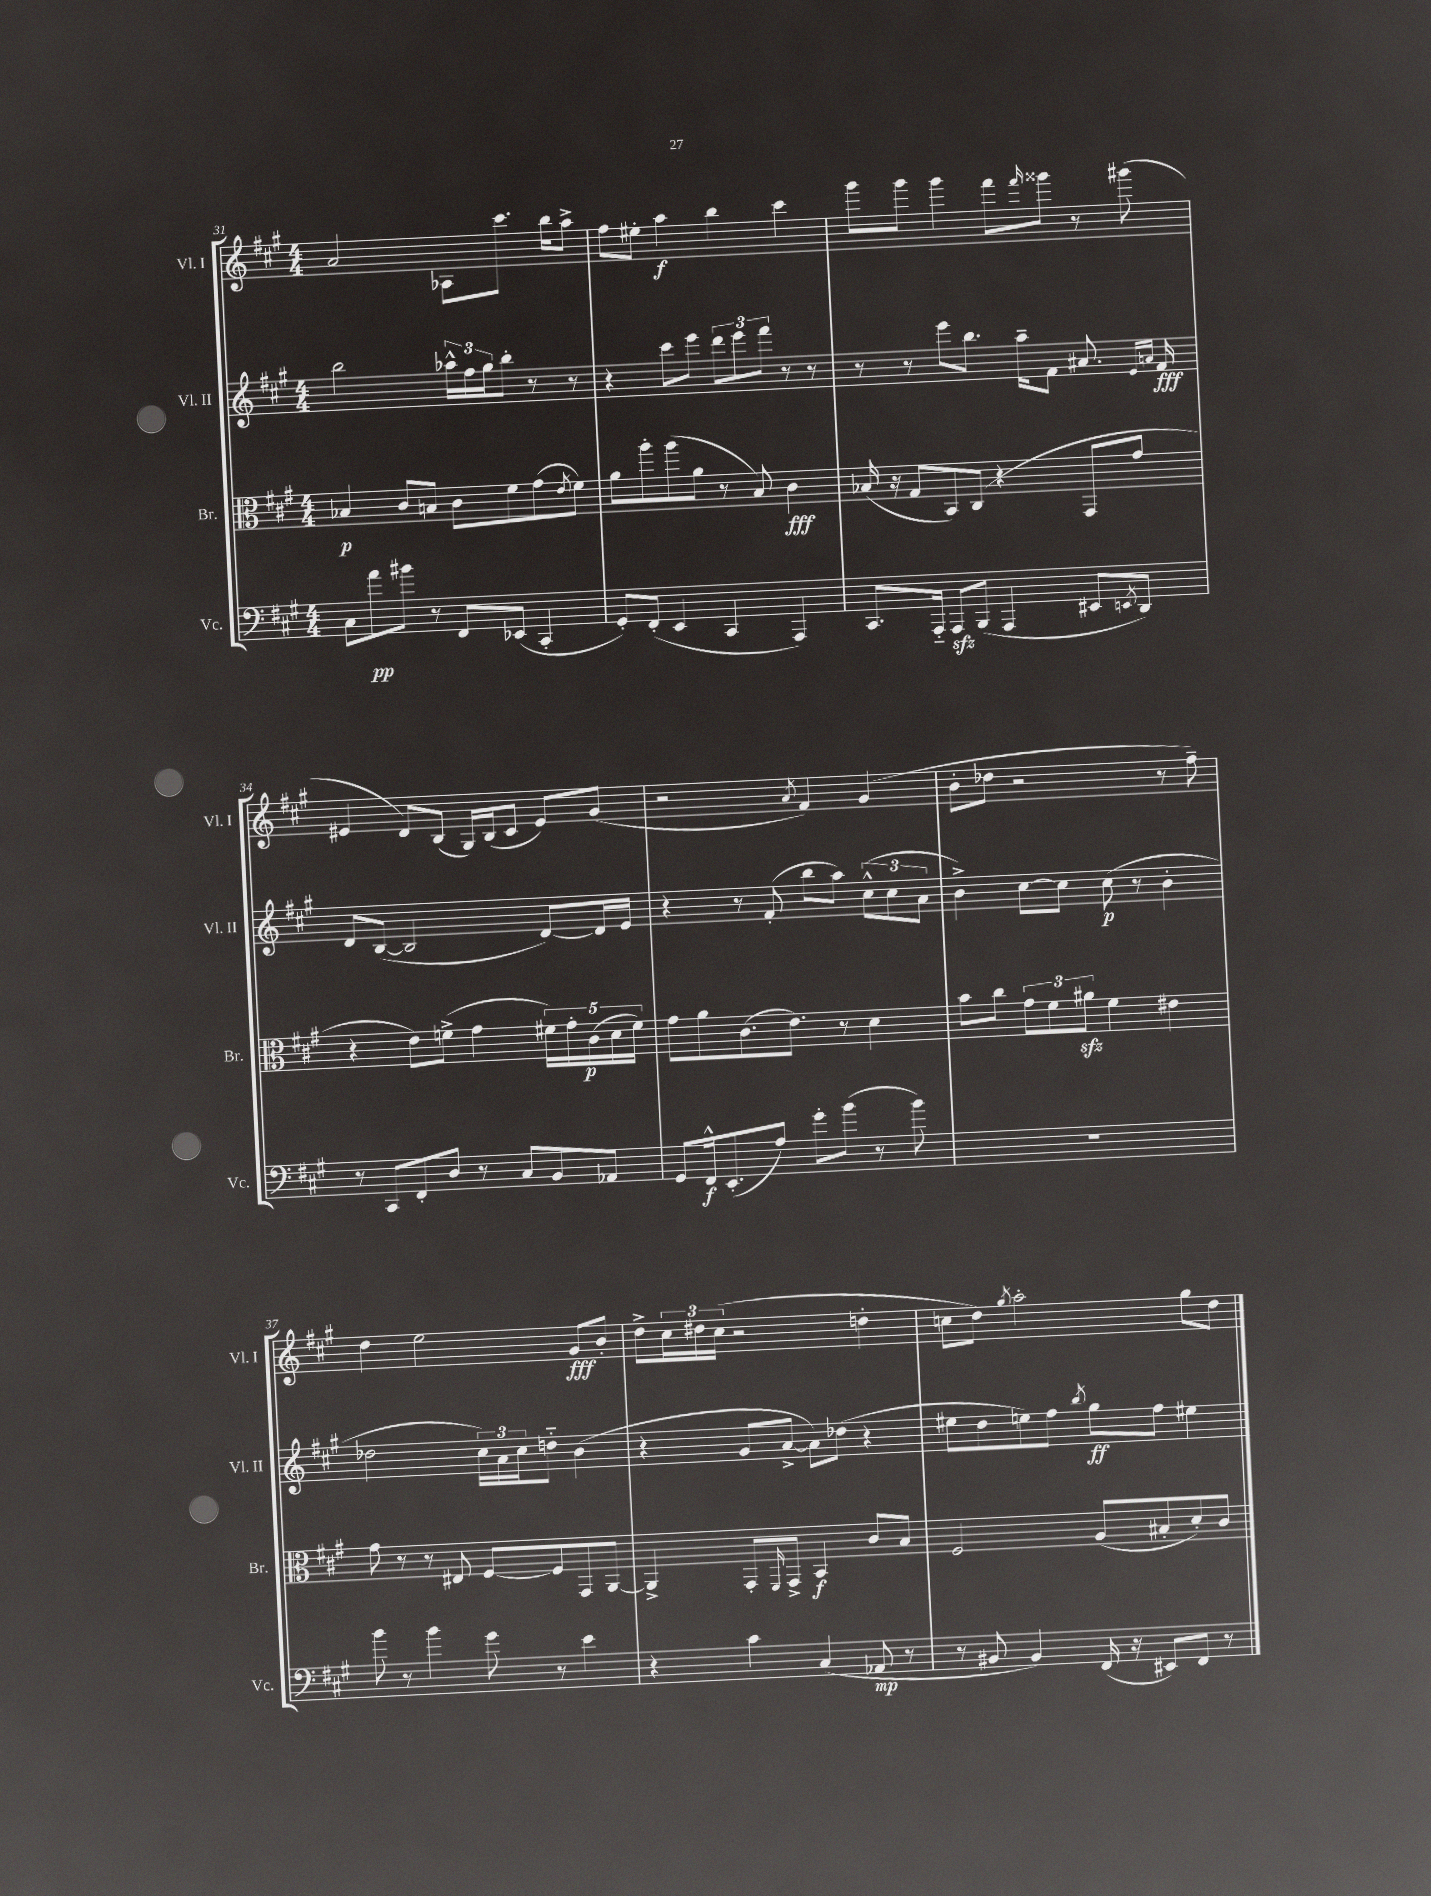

**kern	**kern	**kern	**kern
*staff4	*staff3	*staff2	*staff1
*clefF4	*clefC3	*clefG2	*clefG2
*k[f#c#g#]	*k[f#c#g#]	*k[f#c#g#]	*k[f#c#g#]
*M4/4	*M4/4	*M4/4	*M4/4
8C#\L	4B-/	2bb\	2a/
8a\	.	.	.
8b#\J	8c#/L	.	.
8r	8B/J	.	.
8FF#/L	8c#\L	24aa-^^\LL	8A-\L
.	.	24ff#\	.
.	.	24gg#\J	.
(8EE-/J	8f#\	8bb'\J	8.ccc#\J
4CC#'/	(8g#\	8r	.
.	.	.	16bb\LK
.	8qe/	.	.
.	8f#\J)	8r	8aa^\J
=	=	=	=
8GG#'/L)	8a\L	4r	8ff#\L
(8FF#'/J	8aa'\	.	8ee#'\J
4EE/	(8aa\	8ccc#\L	4aa\
.	8a\J	8eee\J	.
4CC#/	8r	12ddd\L	4bb\
.	.	12eee\	.
.	8B/)	.	.
.	.	12fff#\J	.
4AAA/)	4c#\	8r	4ccc#\
.	.	8r	.
=	=	=	=
8.CC#/L	(16B-/	8r	8ggg#\L
.	16r	.	.
.	8G#/L	8r	8ggg#\J
16AAA'~/Jk	.	.	.
8AAA/L	8BB/)	8eee\L	4ggg#\
(8BBB/J	(8C#/J	8.bb\J	.
4AAA/	4r	.	8fff#\L
.	.	16aa~\LK	.
.	.	.	16qqfff#/
.	.	8f#\J	8ggg##\J
8EE#/L	8GG#/L	8.a#/	8r
8qEE/	.	.	.
8DD/J)	8g#/J	.	(8ggg#\
.	.	16qqe/LL	.
.	.	16qqa/JJ	.
.	.	16f#/	.
=	=	=	=
8r	4r	8d/L	4e#/
8CC#/L	.	([8B/J	.
8FF#'/	8e\L)	2B/]	8d/L)
8D/J	(8f^\J	.	(8B/J
8r	4g#\	.	16G#/LL)
.	.	.	(16B/J
8C#/L	.	.	8c#/J
8BB/	20f#\LL)	[8d/L)	8e#/L)
.	20g#'\	.	.
.	(20c#\	.	.
8AA-/J	.	16d/]L	(8g#/J
.	20d\	.	.
.	.	16e/JJ	.
.	20f#\JJ)	.	.
=	=	=	=
8GG#/L	8g#\L	4r	2r
16FF#^^/k	8a\	.	.
(8.EE'/	.	.	.
.	(8.c#\	8r	.
8A/J)	.	(8f#'/	.
.	8.e\J)	.	.
.	.	.	8qa/
8g#'\L	.	8bb\L	4f#/)
(8b\J	8r	8aa\J)	.
8r	4d\	(12cc#^^\L	(4g#/
.	.	12cc#\	.
8b\)	.	.	.
.	.	12a\J	.
=	=	=	=
1r	8b\L	4b^\)	8b'\L
.	8cc#\J	.	8dd-\J
.	12g#\L	[8cc#\L	2r
.	12f#\	.	.
.	.	8cc#\]J	.
.	12a#\J	.	.
.	4f#\	(8cc#\	.
.	.	8r	.
.	4e#\	4b'\	8r
.	.	.	8ff#~\)
=	=	=	=
8b\	8g#\	2dd-\	4dd\
8r	8r	.	.
4b\	8r	.	2ee\
.	8E#/	.	.
8g#\	[8F#/L	24cc#\LL)	.
.	.	24a\	.
.	.	24cc#\J	.
8r	8F#/]	8dd'~\J	.
4e\	8GG#/	(4b\	8g#/L
.	[8AA/J	.	8b'/J
=	=	=	=
4r	4AA^/]	4r	8dd^\L
.	.	.	24cc#\L
.	.	.	24dd#\
.	.	.	(24cc#\JJ
4c#\	8GG#'/L	8g#/L	2r
.	16qqFF#/	.	.
.	8GG#^/J	[8a^/J	.
(4C#/	4BB/	8a\]L)	.
.	.	(8dd-\J	.
8AA-/	8c#/L	4r	4dd'\
8r	8B/J	.	.
=	=	=	=
8r	2F#/	8ee#\L	8cc\L
8BB#/	.	8dd\	8dd\J)
.	.	.	8qgg#/
4BB#/)	.	8ee\)	2aa'\
.	.	8ff#\J	.
.	.	8qbb/	.
(16FF#/	(8A/L	8gg#\L	.
16r	.	.	.
8EE#/L)	8B#'/	8ff#\J	.
8FF#/J	8d'/)	4ee#\	8gg#\L
8r	8c#/J	.	8dd\J
==	==	==	==
*-	*-	*-	*-
